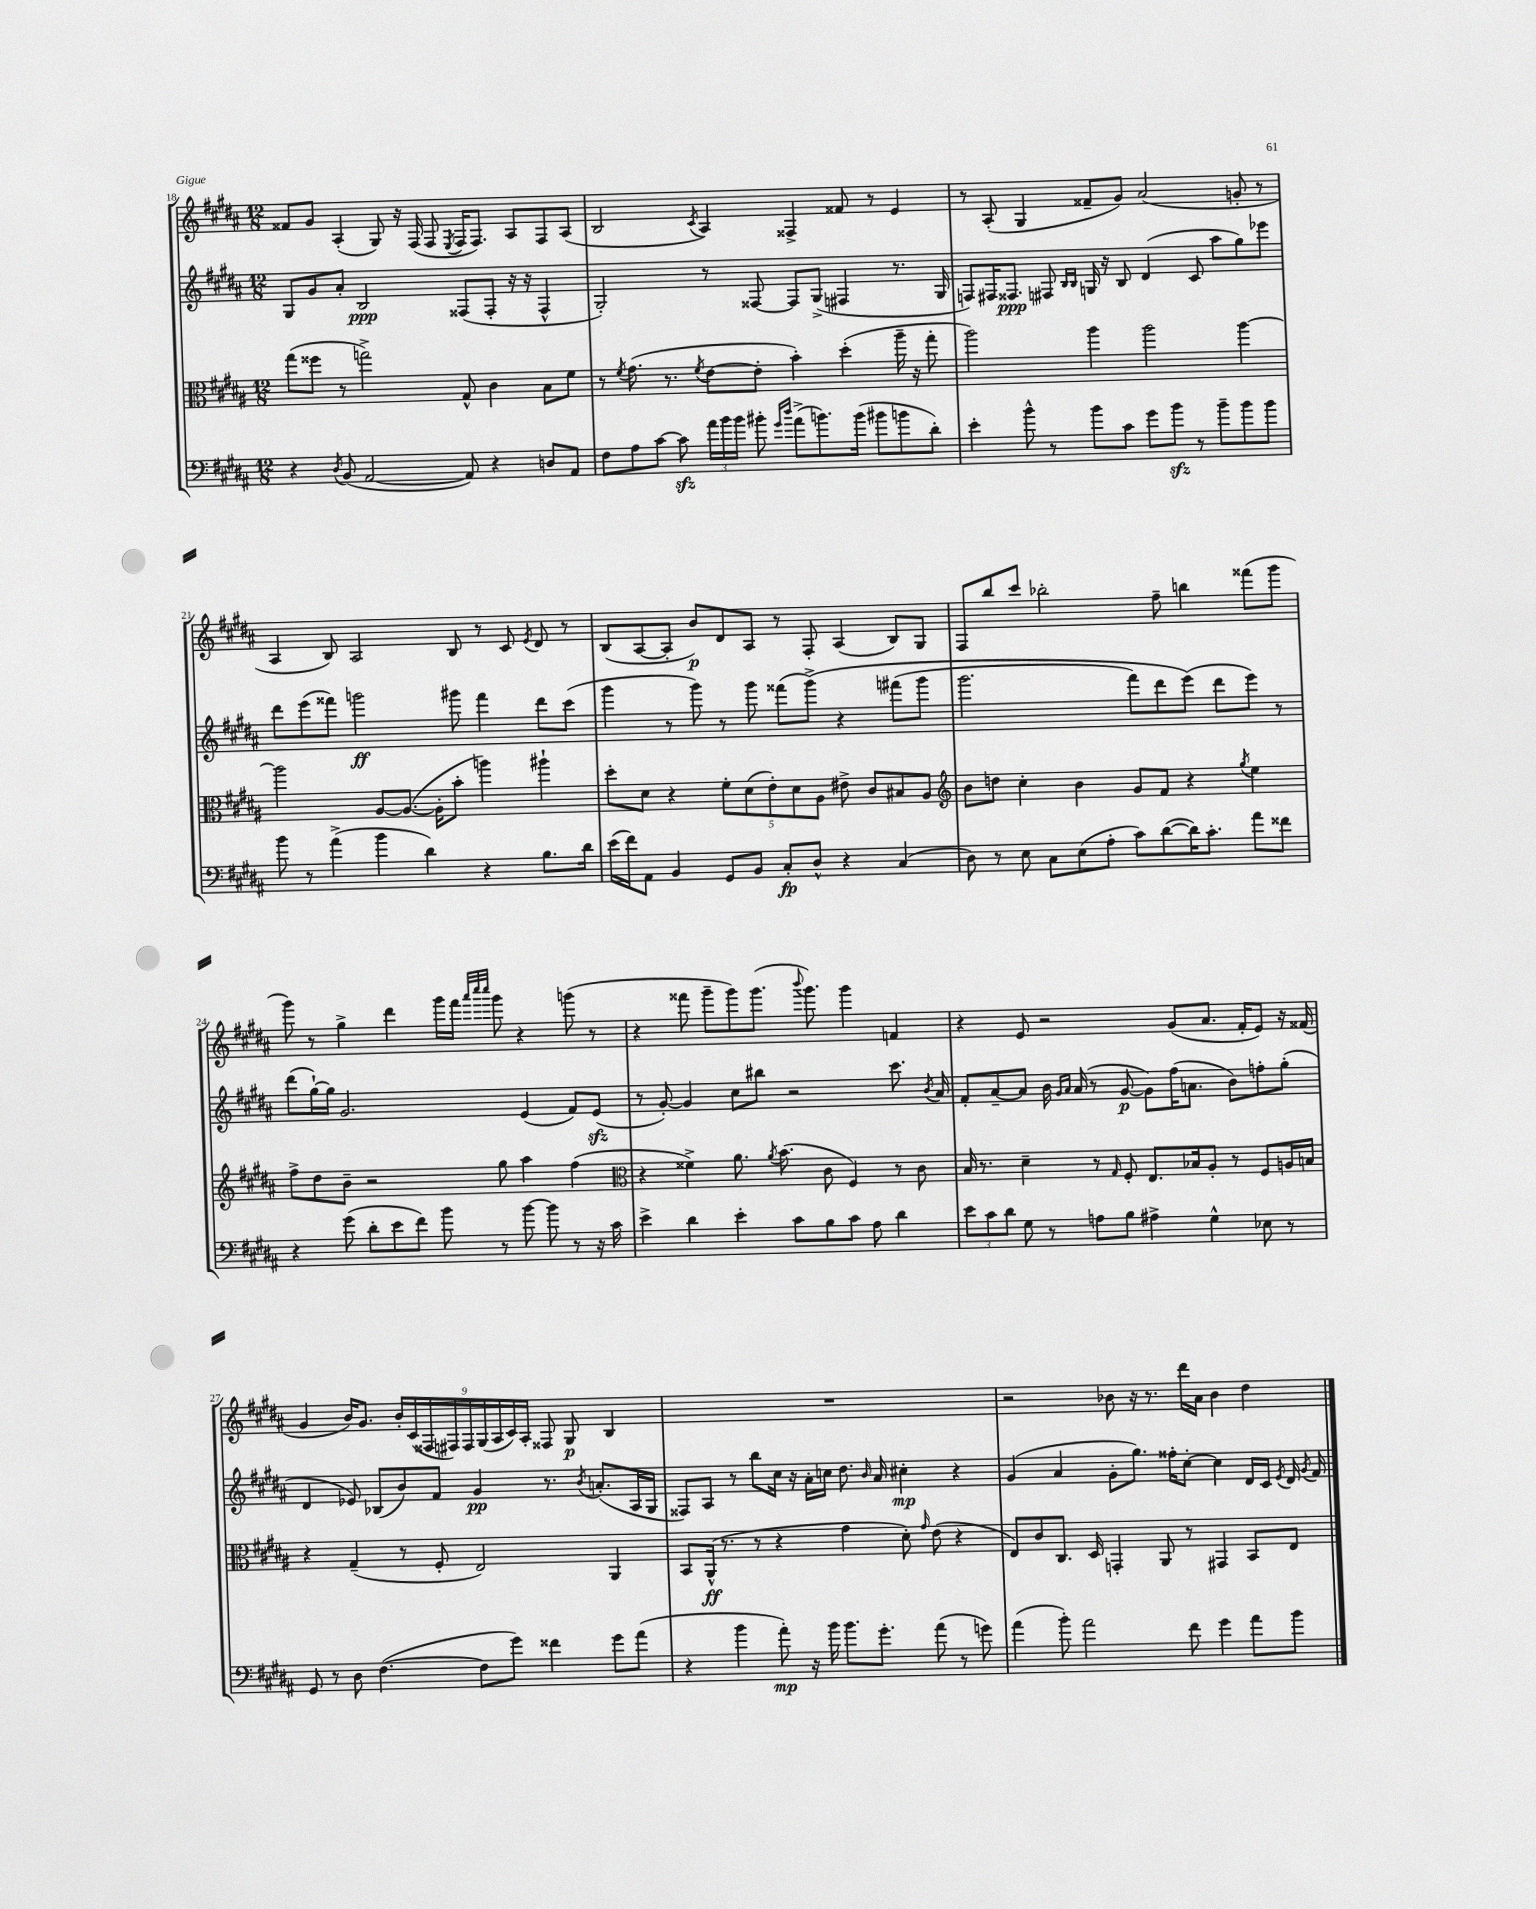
<<
\new StaffGroup <<
\new Staff = "s0" {
    \clef treble \key b \major \numericTimeSignature \time 12/8
    \autoBeamOff fisis'8[ gis'8] ais4-.( gis8) r16 fis16( fis8 \acciaccatura { e8 } fis16[ fis8.]) ais8[ fis8 ais8]( |
    b2 \acciaccatura { cis'8 } ais4) fisis4-> fisis'8 r8 e'4 |
    r8 ais8-.( gis4 fisis'8[-- gis'8]) ais'2( g'8-. r8 |
    ais4 b8) ais2 b8 r8 cis'8 \acciaccatura { e'8 } dis'8 r8 |
    b8[( ais8~ ais8]-. b'8[\p) dis'8 ais8] r8 fis8-. ais4( b8[) gis8] |
    fis8[ b''8 cis'''8] bes''2-. fis''8-- b''4 fisis'''8[( gis'''8] |
    gis'''8) r8 gis''4-> dis'''4 gis'''16[ fis'''16] \grace { ais'''32[ cis''''32 cis''''32] } gis'''8 r4 g'''8( r8 |
    r4 fisis'''8 gis'''8[-- gis'''8) gis'''8.]( \appoggiatura { b'''8 } gis'''8.) gis'''4 f'4 |
    r4 e'8 r2 gis'8[( ais'8.] fis'16[-. e'8]) r16 fisis'16( |
    gis'4 b'16[) gis'8.] \tuplet 9/8 { b'16[-. cis'16( fisis16 fis16) fis16 gis16( ais16 cis'16) ais16]-. } fisis8 gis8\p b4 |
    R1. |
    r2 bes'8 r16 r8. dis'''16[ ais'16] bes'4 dis''4 \bar "|." |
}
\new Staff = "s1" {
    \clef treble \key b \major \numericTimeSignature \time 12/8
    \autoBeamOff gis8[ gis'8 ais'8]-. b2\ppp fisis8[( fisis8]-. r16 r16 fisis4-^ |
    gis2-.) r8 fisis8~ fisis8[ gis8]->( fis4 r8. gis16 |
    f8[) fis16 fisis8.]\ppp fis8 \grace { b16[ b16] } g16 r16 b8 dis'4( cis'8 ais''8[ gis''8) ees'''8] |
    dis'''8[ e'''8( fisis'''8]) g'''2\ff gis'''8 fisis'''4 dis'''8[ cis'''8]( |
    gis'''4 r8 gis'''8) r8 gis'''8 fisis'''8[( gis'''8]->)\( r4 fis'''8[( gis'''8] |
    gis'''2. fis'''8[) dis'''8 e'''8](\) dis'''8[ e'''8]) r8 |
    dis'''8[( gis''16~-!) gis''16] gis'2. e'4( fis'8[) e'8]\sfz( |
    r8 gis'8~-.) gis'4 cis''8[ bis''8] r2 cis'''8. \acciaccatura { b'8 } ais'16 |
    fis'8[-. ais'8~-- ais'8] b'16 \grace { gis'16[ ais'16] } ais'16( r8 gis'8~\p gis'8[) fis''16( a'8.] b'8[) f''8-. gis''8]-.( |
    dis'4 ees'8) bes8[( b'8) fis'8] gis'4\pp r8. \acciaccatura { b'8 } a'8.[-.( ais16 gis16] |
    fisis8[) ais8] r8 b''8[ cis''16] r16 ais'16[-. c''16] dis''8. \grace { b'16 } ais'16 cis''4-.\mp r4 |
    gis'4( ais'4 gis'8[-. gis''8.]) fisis''16[-. cis''8]~-. cis''4 dis'16[ cis'16] \acciaccatura { e'8 } dis'16 \acciaccatura { gis'8 } fis'16 \bar "|." |
}
\new Staff = "s2" {
    \clef alto \key b \major \numericTimeSignature \time 12/8
    \autoBeamOff gis''8[( fisis''8] r8 g''2->) gis8-^ cis'4 b8[ fis'8] |
    r8 \acciaccatura { fis'8 } gis'8.( r8. \acciaccatura { fis'8 } e'8[~ e'8]-. b'4-.) dis''4-.( ais''16-- r16 gis''8-. |
    ais''2) ais''4 ais''2 ais''4~ |
    ais''2 ais8[~ ais8.]~( ais16[-. b'8]-. a''4) ais''4-! |
    dis''8[-. dis'8] r4 \tuplet 5/4 { fis'8[-. dis'8( e'8-.) dis'8 ais8] } eis'8-> cis'8[ bis8 ais8] |
    \clef treble b'8[ d''8] cis''4-. b'4 gis'8[ fis'8] r4 \acciaccatura { gis''8 } e''4 |
    fis''8[-> dis''8 b'8]-- r2 gis''8 ais''4 fis''4( |
    \clef alto r4 fisis'4->) ais'8. \acciaccatura { ais'8 } b'8.( cis'8 fis4) r8 cis'8 |
    b16 r8. dis'4-- r8 \grace { gis16 } fis8-. e8.[ bes16 ais8]-. r8 fis8[ a16 b16] |
    r4 gis4--( r8 fis8-. e2) ais,4 |
    b,8[ ais,16]-^\ff( r8. r8 r4 gis'4 dis'8-.) \grace { gis'16 } e'8( r4 |
    e8[) cis'8 cis8.] dis16 g,4-. ais,8 r8 gis,4 b,8[ e8] \bar "|." |
}
\new Staff = "s3" {
    \clef bass \key b \major \numericTimeSignature \time 12/8
    \autoBeamOff r4 \acciaccatura { dis8 } b,8( ais,2~ ais,8) r4 d8[ ais,8] |
    fis8[ ais8 cis'8]~ cis'8\sfz \tuplet 3/2 { ais'16[ b'16 b'16] } bis'8-. \grace { gis'16[ dis''16] } ais'8[->( b'8.) b'16]( bis'8[ b'8 dis'8]-.) |
    e'4-. b'8-^ r8 b'8[ cis'8] gis'8[ b'8]\sfz r8 b'8[-- b'8 b'8] |
    b'8 r8 ais'4->( b'4 dis'4) r4 b8.[ dis'16] |
    e'16[( fis'16) ais,8] b,4 gis,8[ b,8] cis8[-.\fp dis8]-^ r4 cis4( |
    dis8) r8 e8 cis8[ e8( ais8]-. cis'8[) dis'8~( dis'16) cis'8.]-. ais'8[ fisis'8] |
    r4 gis'8( dis'8[-. e'8 fis'8]) b'8 r8 b'8~ b'8 r8 r16 cis'16 |
    e'4-> dis'4 e'4-. cis'8[ b8 cis'8] ais8 dis'4 |
    \tuplet 3/2 { e'8[ cis'8 dis'8] } gis8 r8 a8[ b8] ais4-> gis4-^ ees8 r8 |
    gis,8 r8 dis8 fis4.~( fis8[ gis'8]) fisis'4 gis'8[ ais'8]( |
    r4 b'4 ais'8-.\mp) r16 b'16 b'8.[ gis'8.]-. ais'8( r8 g'8) |
    ais'4( b'8-.) ais'2 fis'8 gis'4 ais'8[ b'8] \bar "|." |
}
>>
>>
\layout { \context { \Score currentBarNumber = #18 } }
